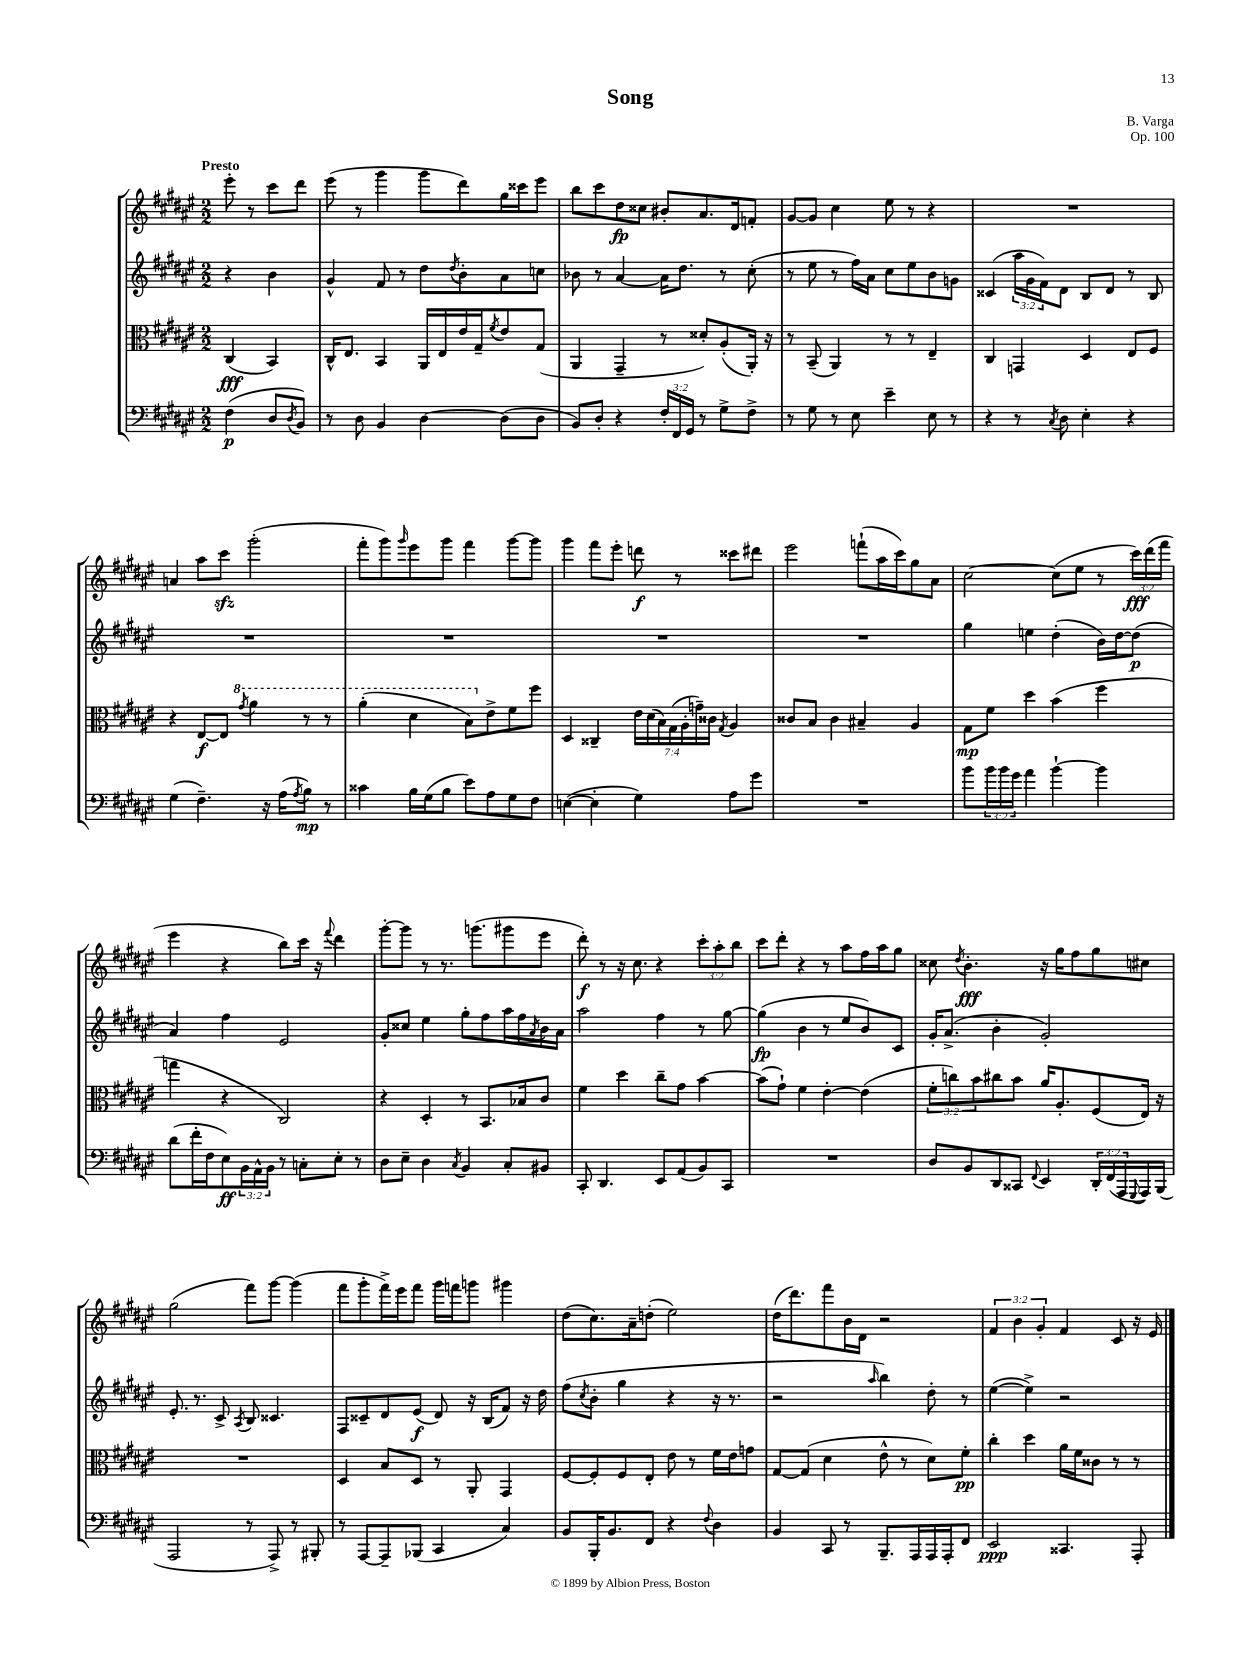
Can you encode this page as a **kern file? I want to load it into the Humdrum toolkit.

**kern	**kern	**kern	**kern
*staff4	*staff3	*staff2	*staff1
*clefF4	*clefC3	*clefG2	*clefG2
*k[f#c#g#d#a#e#]	*k[f#c#g#d#a#e#]	*k[f#c#g#d#a#e#]	*k[f#c#g#d#a#e#]
*M2/2	*M2/2	*M2/2	*M2/2
(4F#	(4C#	4r	8eee#'
.	.	.	8r
8D#	4BB)	4b	8ccc#
8qD#	.	.	.
8BB)	.	.	8ddd#
=	=	=	=
8r	16C#^^	4g#^^	(8eee#
.	8.E#	.	.
8D#	.	.	8r
4BB	4BB	8f#	4ggg#
.	.	8r	.
[4D#	16AA#	8dd#	8ggg#
.	16E#	.	.
.	.	8qdd#	.
.	16e#	8b'	8ddd#)
.	16G#~	.	.
.	8qf#	.	.
(8D#]	8e#	8a#	16gg#
.	.	.	16ccc##
8D#	(8G#	8cc	8eee#
=	=	=	=
8BB)	4AA#	8b-	8bb
8D#'	.	8r	8ccc#
4r	4GG#~	[4a#	8dd#
.	.	.	8cc##
24F#'	8r	16a#]	8b#'
24FF#	.	.	.
.	.	8.dd#	.
24GG#	.	.	.
8r	8d##')	.	8.a#
8G#^	(8A#'	8r	.
.	.	.	16d#
8F#^	16AA#')	(8cc#'	8f'
.	16r	.	.
=	=	=	=
8r	8r	8r	[8g#
8G#	(8BB~	8ee#	8g#]
8r	4AA#)	8r	4cc#
8E#	.	16ff#)	.
.	.	16a#	.
4e#~	8r	8cc#	8ee#
.	8r	8ee#	8r
8E#	4E#~	8b	4r
8r	.	8g	.
=	=	=	=
4r	4C#	(4c##	1r
8r	4GG	24aa#	.
.	.	24g#	.
.	.	24f#)	.
8qC#	.	.	.
8D#	.	8d#	.
4E#'	4D#	8B	.
.	.	8d#	.
4r	8E#	8r	.
.	8F#	8B	.
=	=	=	=
(4G#	4r	1r	4a
4.F#~)	[8E#	.	8aa#
.	8E#]	.	8ccc#
.	8qgg#	.	.
.	4aa#	.	(2ggg#'
16r	.	.	.
(16A#	.	.	.
8qA#	.	.	.
8B)	8r	.	.
8r	8r	.	.
=	=	=	=
4c##	(4aa#'	1r	8fff#'
.	.	.	8ggg#)
.	.	.	16qqggg#
16B	4dd#	.	8eee#
(16G#	.	.	.
8B	.	.	8ggg#
8e#)	8b)	.	4fff#
8A#	8e#^	.	.
8G#	8f#	.	[8ggg#
8F#	8ff#	.	8ggg#]
=	=	=	=
([4E	4D#	1r	4ggg#
4E']	4C##~	.	8fff#
.	.	.	8eee#'
4G#)	28e#	.	8ddd
.	(28d#	.	.
.	28B)	.	.
.	(28G#	.	.
.	.	.	8r
.	28A#'	.	.
.	28g~)	.	.
.	28c##	.	.
.	8qG#	.	.
8A#	4A#	.	8ccc##
8g#	.	.	8ddd#
=	=	=	=
1r	8c##	1r	2eee#
.	8B	.	.
.	4c##	.	.
.	4B#~	.	(8fff`
.	.	.	16aa#
.	.	.	16ccc#)
.	4A#	.	8gg#
.	.	.	8a#
=	=	=	=
8b	8G#	4gg#	[2cc#
24b	8f#	.	.
24b	.	.	.
24g#	.	.	.
4a#	4dd#	4ee	.
[4b`	(4b	(4dd#'	(8cc#]
.	.	.	8ee#
4b]	4ff#	16b)	8r
.	.	[16dd#	.
.	.	(8dd#]	24ccc#)
.	.	.	(24ddd#
.	.	.	24fff#
=	=	=	=
(8d#	4gg	4a#)	4eee#
16f#'	.	.	.
16F#	.	.	.
8E#)	4r	4ff#	4r
24BB	.	.	.
24AA#^^	.	.	.
24BB	.	.	.
8r	2C#)	2e#	8bb)
8C'	.	.	16ccc#
.	.	.	16r
.	.	.	8qqfff#
8E#'	.	.	4ddd#
8r	.	.	.
=	=	=	=
8D#	4r	8g#'	[8ggg#'
8E#~	.	8cc##	8ggg#]
4D#	4D#'	4ee#	8r
.	.	.	8.r
8qC#	.	.	.
4BB	8r	8gg#'	.
.	.	.	(8.ggg
.	8.BB	8ff#	.
8C#'	.	16aa#	8ggg#
.	16B-	16ff#	.
.	.	8qa#	.
8BB#	8c#	16b	8eee#
.	.	16a#	.
=	=	=	=
8CC#'	4f#	2aa#	8ddd#')
4.DD#	.	.	8r
.	4dd#	.	16r
.	.	.	8.cc#
8EE#	8cc#~	4ff#	4r
(8AA#	8g#	.	.
8BB)	[4b	8r	12ccc#'
.	.	.	12aa#'
8CC#	.	[8gg#	.
.	.	.	12bb
=	=	=	=
1r	(8b]	(4gg#]	8ccc#
.	8g#`)	.	8ddd#'
.	4f#	4b	4r
.	[4e#'	8r	8r
.	.	8ee#	8aa#
.	(4e#]	8b)	16ff#
.	.	.	16aa#
.	.	8c#	8gg#
=	=	=	=
8D#	12f#'	16g#'	8cc##
.	.	(8.a#^	.
.	12cc)	.	.
.	.	.	8qdd#
8BB	.	.	4.b'
.	12b	.	.
8DD#	8cc#	4b'	.
8CC##	8b	.	.
8qqFF#	.	.	.
4EE#	16a#	2g#')	16r
.	8.A#'	.	16gg#
.	.	.	8ff#
24DD#'	(8F#	.	8gg#
(24FF#	.	.	.
24AAA#	.	.	.
8qqGGG#	.	.	.
16AAA#)	16E#)	.	8cc#
(16BBB	16r	.	.
=	=	=	=
2AAA#	1r	8.e#'	(2gg#
.	.	8.r	.
.	.	8c#^	.
.	.	8qA#	.
8r	.	8B	8fff#)
8AAA#^)	.	4.c##	[8ggg#
8r	.	.	(4ggg#]
8BBB#'	.	.	.
=	=	=	=
8r	4D#	8F#	8fff#
[8AAA#	.	8c##~	8ggg#'
8AAA#~]	8B	8d#	16fff#^)
.	.	.	16eee#
(8BBB-	8D#	(8e#	8fff#
4CC#	8r	8d#)	16ggg#
.	.	.	16fff
.	8AA#'	16r	8ggg
.	.	(16B	.
4C#)	4GG#	8f#)	4ggg#
.	.	16r	.
.	.	16dd#	.
=	=	=	=
8BB	[8F#	(8ff#	(8dd#
.	.	8qcc#	.
16BBB'	8F#']	8b'	8.cc#)
8.BB	.	.	.
.	8F#	4gg#	.
.	.	.	16a#~
8FF#	8E#'	.	(8dd'
4r	8e#	4r	2ee#)
.	8r	.	.
8qqF#	.	.	.
4D#	16f#	16r	.
.	16e#	8.r	.
.	8g	.	.
=	=	=	=
4BB	[8G#	2r	(16dd#
.	.	.	8.ddd#)
.	(8G#]	.	.
8CC#	4d#	.	8fff#
8r	.	.	16b
.	.	.	16d#
.	.	16qqaa#	.
8.BBB~	8e#^^	4bb)	2r
.	8r	.	.
16AAA#	.	.	.
16AAA#	8d#)	8dd#'	.
16AAA#'	.	.	.
8FF#	8f#'	8r	.
=	=	=	=
2EE#	4cc#'	([4ee#	6f#
.	.	.	6b
.	4dd#	4ee#^])	.
.	.	.	6g#'
4.CC##	16a#	2r	4f#
.	16f#	.	.
.	8c##	.	.
.	8r	.	8c#
8AAA#'	8r	.	16r
.	.	.	16e#
==	==	==	==
*-	*-	*-	*-
